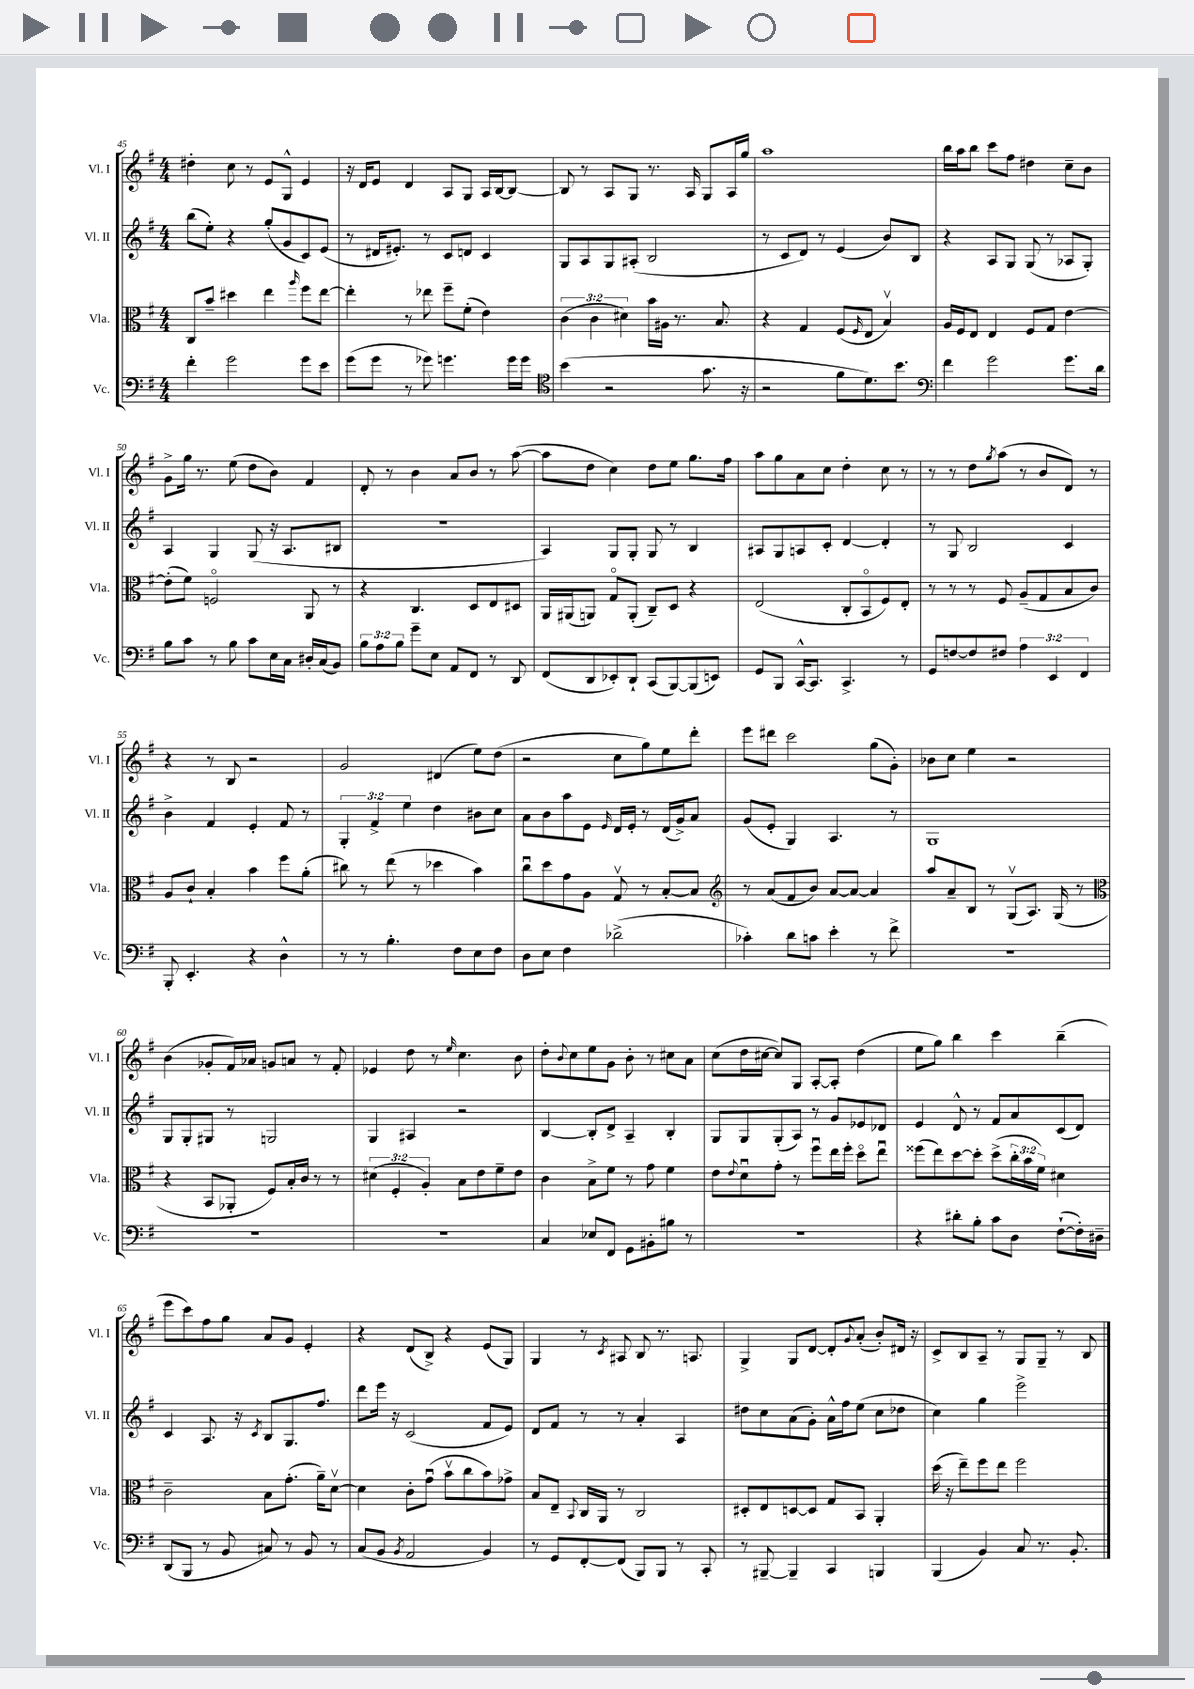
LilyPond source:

<<
\new StaffGroup <<
\new Staff = "s0" \with { instrumentName = "Vl. I" shortInstrumentName = "Vl. I" } {
    \clef treble \key g \major \numericTimeSignature \time 4/4
    dis''4-. c''8 r8 e'8 g8-^ e'4 |
    r16 d'16 e'8 d'4 a8 g8 a16 b16~ b8~ |
    b8 r8 a8 g8 r8. a16 g8 a16 g''16 |
    a''1 |
    b''16 a''16 b''8 c'''8 fis''8 dis''4 c''8-- b'8 |
    g'8-> g''16 r8. e''8( d''8 b'8) fis'4 |
    d'8-. r8 b'4 a'8 b'8 r8 a''8~( |
    a''8 d''8 c''4) d''8 e''8 g''8. fis''16 |
    a''8 g''8 a'8 c''8 d''4-. c''8 r8 |
    r8 r8 d''8 \acciaccatura { g''8 } a''8( r8 b'8 d'8) r8 |
    r4 r8 b8 r2 |
    g'2 dis'4( e''8) d''8( |
    r2 c''8 g''8) e''8 d'''8-. |
    e'''8 dis'''8 c'''2 g''8( g'8-.) |
    bes'8 c''8 e''4 r2 |
    b'4( ges'8-. fis'16) aes'16 g'8 a'8 r8 fis'8-. |
    ees'4 d''8 r8 \grace { e''16 } c''4. b'8 |
    d''8-. \appoggiatura { b'8 } c''8 e''8 g'8 b'8-. r8 cis''8 a'8 |
    c''8( d''16 cis''16~ cis''8) g8 a8~-. a8-. d''4( |
    e''8 g''8) b''4 c'''4 b''4--( |
    e'''8 c'''8) fis''8 g''8 a'8 g'8 e'4-. |
    r4 d'8( b8->) r4 e'8( g8) |
    g4 r8 \acciaccatura { c'8 } ais8 b8 r8. a8. |
    g4-> g8 d'8~ d'8-. \appoggiatura { g'8 } a'8-.( b'8-.) dis'16 r16 |
    c'8-> b8 a8-- r8 g8 g8-- r8 b8 \bar "|." |
}
\new Staff = "s1" \with { instrumentName = "Vl. II" shortInstrumentName = "Vl. II" } {
    \clef treble \key g \major \numericTimeSignature \time 4/4 \override Staff.TupletNumber.text = #tuplet-number::calc-fraction-text
    b''8( e''8-.) r4 g''8-.( g'8 c'8) e'8( |
    r8 dis'16 eis'8.-.) r8 c'8 d'8 c'4 |
    g8 a8 g8 ais8-.( b2 |
    r8 c'8 d'8) r8 e'4( b'8) b8 |
    r4 a8 g8 g8( r8 aes8 g8-.) |
    a4 g4 g8( r16 a8. bis8 |
    R1 |
    a4) g8 g8-. g8 r8 b4 |
    ais8 g8 a8 c'8-. d'4~ d'4-. |
    r8 g8 b2 c'4 |
    b'4-> fis'4 e'4-. fis'8 r8 |
    \tuplet 3/2 { g4-. fis'4-> e''4 } d''4 bis'8 c''8 |
    a'8 b'8 a''8 e'8 \grace { e'16 } d'16 e'16-. r8 d'16( g'16->) a'8 |
    g'8( e'8-. g4) a4. r8 |
    g1 |
    g8 g8-. gis8 r8 g2 |
    g4 ais4 r2 |
    b4~ b8-. d'8-> a4-- b4-. |
    g8 g8 g8-.( a8) r8 g'8 ees'8 des'8 |
    e'4 d'8-^ r8 fis'8 a'8 c'8( d'8) |
    c'4 a8. r16 \acciaccatura { c'8 } b8 g8. fis''8. |
    d'''8 e'''16 r16 c'2( fis'8 e'8) |
    d'8 fis'8 r8 r8 a'4-. a4 |
    dis''8 c''8 a'8( g'8-.) a'16-^ fis''16 e''8( c''8 des''8 |
    c''4) g''4 e'''2-> \bar "|." |
}
\new Staff = "s2" \with { instrumentName = "Vla." shortInstrumentName = "Vla." } {
    \clef alto \key g \major \numericTimeSignature \time 4/4 \override Staff.TupletNumber.text = #tuplet-number::calc-fraction-text
    c8 b'8-- dis''4 e''4 \grace { a''16 } fis''8 e''8~ |
    e''4-. r8 ees''8 fis''8-- fis'8-.( e'4) |
    \tuplet 3/2 { c'4( c'4 dis'4) } b'16 ais16 r8. b8. |
    r4 g4 fis8( \grace { fis16 } e8 b4\upbow) |
    a16 fis16 e8 e4 fis8 g8 e'4~ |
    e'8-.( fis'8) f2\flageolet a,8 r8 |
    r4 c4. d8 e8 dis8 |
    a,16 ais,16( a,8) g8\flageolet a,8-.( c8--) d8 r4 |
    e2( c8-. b,8\flageolet fis8) e8-. |
    r8 r8 r8 fis8 a8--( g8 b8 c'8) |
    a8 c'8-! b4-. b'4 fis''8 a'8-.( |
    cis''8) r8 e''8( r8 des''4 b'4) |
    c''8\downbow d''8 g'8 a8 g8\upbow r8 b8~-. b8 |
    \clef treble r8 a'8( fis'8 b'8) a'8~ a'8~ a'4 |
    a''8 a'8-- b8 r8 g8\upbow( a8.) g16( r8 |
    \clef alto r4 b,8 aes,8-. fis8) b16-. c'16 r8 r8 |
    \tuplet 3/2 { dis'4( fis4-. a4-.) } b8 e'8 fis'8-- e'8 |
    c'4 b8-> fis'8 r8 g'8 fis'4 |
    e'8 \appoggiatura { e'8 } d'8\downbow g'8-. r8 fis''8\downbow e''16 fis''16-. d''8\flageolet e''8\downbow |
    fisis''8( e''8) d''8~ d''8-. d''8->( \tuplet 3/2 { c''16-. b'16 fis'16) } dis'4 |
    c'2-- b8 g'8.-.( a'16--) d'8~\upbow |
    d'4 c'8-. g'8\downbow( b'8\upbow c''8 b'8) ges'8-> |
    b8 e8-- \appoggiatura { b,8 } c16 a,16 r8 c2 |
    dis8-. e8 d8~ d8 g8 b,8 a,4-. |
    d''16( r16 e''8--) fis''8 e''8 fis''2 \bar "|." |
}
\new Staff = "s3" \with { instrumentName = "Vc." shortInstrumentName = "Vc." } {
    \clef bass \key g \major \numericTimeSignature \time 4/4 \override Staff.TupletNumber.text = #tuplet-number::calc-fraction-text
    fis'4-. g'2 g'8 e'8 |
    g'8( g'8 r8 ges'8) g'4. g'16 g'16 |
    \clef tenor b'4( r2 g'8. r16 |
    r2 fis'8 d'8.) b'8. |
    \clef bass fis'4 g'2 g'8. d'16 |
    b8 c'8 r8 b8 c'8 e16 c16 dis16-. c16( b,8) |
    \tuplet 3/2 { b8 a8 b8 } g'8-- e8 a,8 fis,8 r8 d,8 |
    fis,8( d,8 ees,8-.) d,8-! c,8( b,,8~) b,,8( e,8) |
    g,8 b,,8 c,16~-^ c,8. c,4.-> r8 |
    g,8 f8~ f8 fis8 \tuplet 3/2 { a4 e,4 fis,4 } |
    b,,8-. e,4.-. r4 d4-^ |
    r8 r8 b4.-. fis8 e8 fis8 |
    d8 e8 fis4 des'2->( |
    ces'4-.) d'8 c'8 e'4-. r8 fis'8-> |
    R1 |
    R1 |
    R1 |
    c4 ees8 fis,8 g,8 bis,8-. bis8 r8 |
    R1 |
    r4 dis'8-. b8-. c'8 d8 fis8~-!( fis16-.) dis16-- |
    d,8( b,,8 r8 b,8 cis8) r8 b,8 r8 |
    c8( b,8 \acciaccatura { b,8 } a,2 b,4) |
    r8 g,8 fis,8~-. fis,8( b,,8) b,,8 r8 c,8-. |
    r8 bis,,8~-- bis,,4-- c,4 b,,4 |
    b,,4( b,4) c8 r8. b,8.-. \bar "|." |
}
>>
>>
\layout { \context { \Score currentBarNumber = #45 } }
